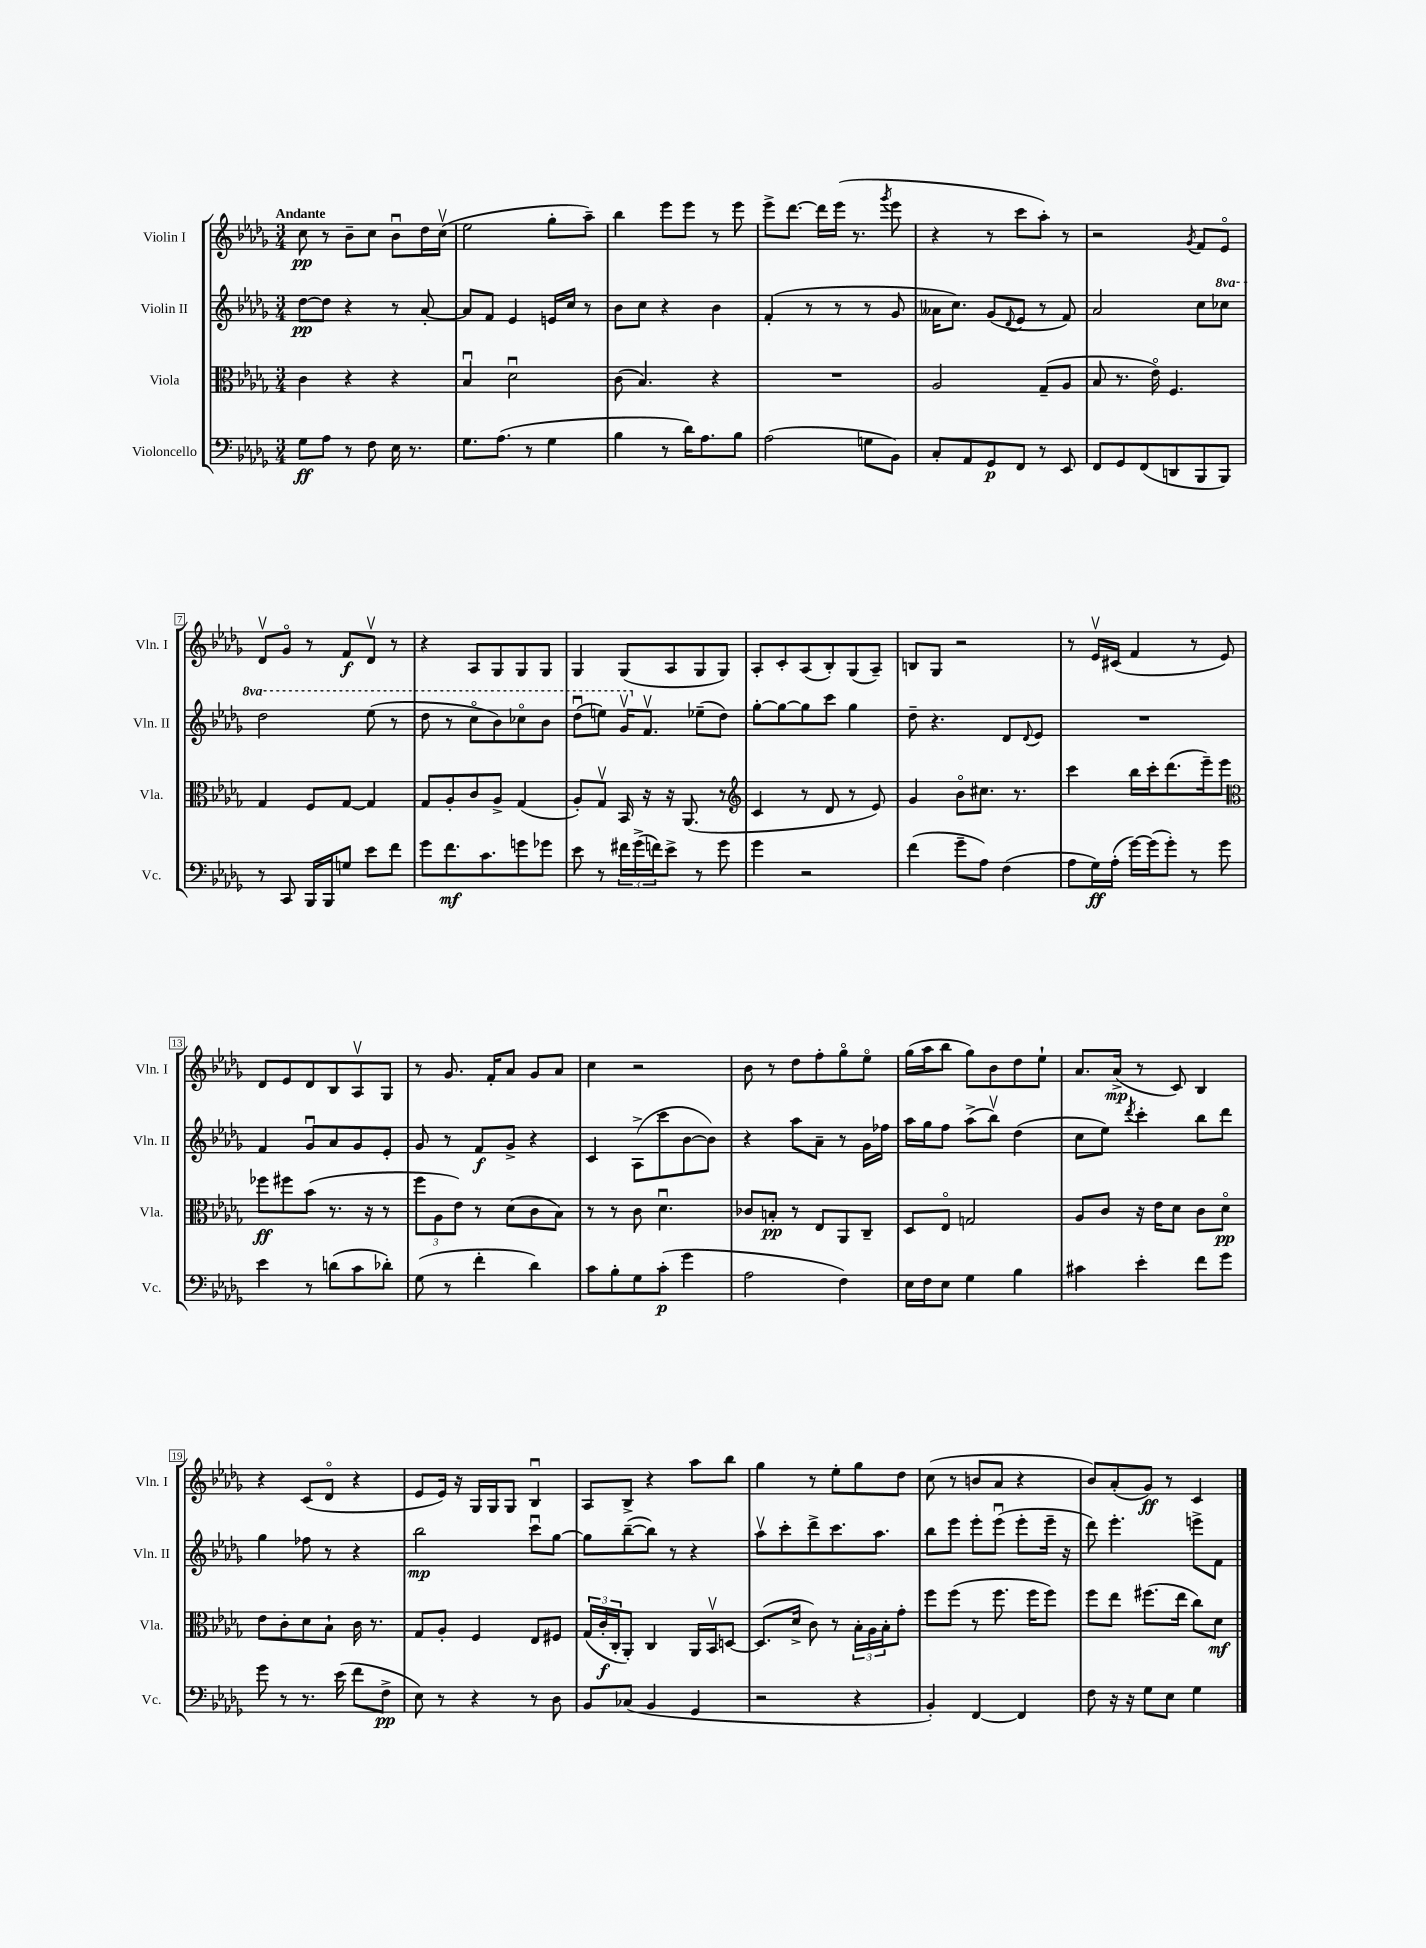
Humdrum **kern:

**kern	**dynam	**kern	**dynam	**kern	**dynam	**kern	**dynam
*part4	*part4	*part3	*part3	*part2	*part2	*part1	*part1
*staff4	*staff4	*staff3	*staff3	*staff2	*staff2	*staff1	*staff1
*I"Violoncello	*	*I"Viola	*	*I"Violin II	*	*I"Violin I	*
*I'Vc.	*	*I'Vla.	*	*I'Vln. II	*	*I'Vln. I	*
*clefF4	*	*clefC3	*	*clefG2	*	*clefG2	*
*k[b-e-a-d-g-]	*	*k[b-e-a-d-g-]	*	*k[b-e-a-d-g-]	*	*k[b-e-a-d-g-]	*
*M3/4	*	*M3/4	*	*M3/4	*	*M3/4	*
=1	=1	=1	=1	=1	=1	=1	=1
!	!	!	!	!	!	!LO:TX:a:B:t=Andante	!
8G-\L	ff	4c\	.	[8dd-\L	pp	8cc\	pp
8A-\J	.	.	.	8dd-\J]	.	8r	.
8r	.	4r	.	4r	.	8b-~\L	.
8F\	.	.	.	.	.	8cc\J	.
16E-\	.	4r	.	8r	.	8b-u\L	.
8.r	.	.	.	.	.	.	.
.	.	.	.	[8a-'/	.	16dd-\L	.
.	.	.	.	.	.	(16ccv\JJ	.
=2	=2	=2	=2	=2	=2	=2	=2
8.G-\L	.	4B-u/	.	8a-/L]	.	2ee-\	.
.	.	.	.	8f/J	.	.	.
(8.A-\J	.	.	.	.	.	.	.
.	.	2d-u\	.	4e-/	.	.	.
8r	.	.	.	.	.	.	.
4G-\	.	.	.	16en/LL	.	8gg-'\L	.
.	.	.	.	16cc/JJ	.	.	.
.	.	.	.	8r	.	8aa-~\J)	.
=3	=3	=3	=3	=3	=3	=3	=3
4B-\	.	(8c\	.	8b-\L	.	4bb-\	.
.	.	4.B-/)	.	8cc\J	.	.	.
8r	.	.	.	4r	.	8eee-\L	.
16d-\KL)	.	.	.	.	.	8eee-\J	.
8.A-\	.	.	.	.	.	.	.
.	.	4r	.	4b-\	.	8r	.
8B-\J	.	.	.	.	.	8eee-\	.
=4	=4	=4	=4	=4	=4	=4	=4
(2A-\	.	2.r	.	(4f'/	.	8eee-^\L	.
.	.	.	.	.	.	[8.ddd-\J	.
.	.	.	.	8r	.	.	.
.	.	.	.	.	.	16ddd-\LL]	.
.	.	.	.	8r	.	(16eee-\JJ	.
.	.	.	.	.	.	8.r	.
8Gn\L	.	.	.	8r	.	.	.
.	.	.	.	.	.	8qggg-/	.
8BB-\J)	.	.	.	8g-/	.	8eee-\	.
=5	=5	=5	=5	=5	=5	=5	=5
8C'/L	.	2A-/	.	16a--X\KL	.	4r	.
.	.	.	.	8.cc\J)	.	.	.
8AA-/	.	.	.	.	.	.	.
8GG-/	p	.	.	(8g-/L	.	8r	.
.	.	.	.	8qqd-/	.	.	.
8FF/J	.	.	.	8e-/J	.	8ccc\L	.
8r	.	(8G-~/L	.	8r	.	8aa-'\J)	.
8EE-/	.	8A-/J	.	8f/)	.	8r	.
=6	=6	=6	=6	=6	=6	=6	=6
8FF/L	.	8B-/	.	2a-/	.	2r	.
8GG-/	.	8.r	.	.	.	.	.
(8FF/	.	.	.	.	.	.	.
.	.	16e-\)	.	.	.	.	.
8DDn/	.	4.F/	.	.	.	.	.
.	.	.	.	.	.	8qg-/	.
8BBB-/	.	.	.	8cc\L	.	8f/L	.
*	*	*	*	*8va	*	*	*
8BBB-/J)	.	.	.	8ccc-X\J	.	8e-/J	.
!!LO:LB:g=z
=7	=7	=7	=7	=7	=7	=7	=7
8r	.	4G-/	.	2ddd-\	.	8d-v/L	.
8CC/	.	.	.	.	.	8g-/J	.
16BBB-/LL	.	8F/L	.	.	.	8r	.
16BBB-/J	.	.	.	.	.	.	.
8Gn/J	.	[8G-/J	.	.	.	8f/L	f
8e-\L	.	4G-/]	.	(8eee-\	.	8d-v/J	.
8f\J	.	.	.	8r	.	8r	.
=8	=8	=8	=8	=8	=8	=8	=8
8g-\L	.	8G-/L	.	8ddd-\	.	4r	.
8.f\	mf	8A-'/	.	8r	.	.	.
.	.	8c/	.	8ccc\L	.	8A-/L	.
8.c\	.	.	.	.	.	.	.
.	.	8A-^/J	.	8bb-\)	.	8G-/	.
8gn\	.	(4G-/	.	8ccc-X\	.	8G-/	.
8g-X\J	.	.	.	8bb-\J	.	8G-/J	.
=9	=9	=9	=9	=9	=9	=9	=9
8e-\	.	8A-'/L)	.	(8ddd-u\L	.	4G-/	.
8r	.	8G-v/J	.	8eeen\J)	.	.	.
24f#X\LL	.	16BB-/	.	16gg-v/KL	.	(8G-/L	.
(24g-^\	.	.	.	.	.	.	.
*	*	*	*	*X8va	*	*	*
.	.	16r	.	8.fv/J	.	.	.
24fn\J)	.	.	.	.	.	.	.
8e-^\J	.	16r	.	.	.	8A-/	.
.	.	(8.AA-/	.	.	.	.	.
8r	.	.	.	(8ee-X~\L	.	8G-/	.
8g-\	.	8r	.	8dd-\J)	.	8G-/J)	.
=10	=10	=10	=10	=10	=10	=10	=10
*	*	*clefG2	*	*	*	*	*
4g-\	.	4c/	.	[8gg-'\L	.	8A-'/L	.
.	.	.	.	8gg-\_	.	8c'/	.
2r	.	8r	.	8gg-\]	.	(8A-/	.
.	.	8d-/	.	8ccc\J	.	8B-'/)	.
.	.	8r	.	4gg-\	.	(8G-/	.
.	.	8e-/)	.	.	.	8A-~/J)	.
=11	=11	=11	=11	=11	=11	=11	=11
(4f\	.	4g-/	.	8dd-~\	.	8Bn/L	.
.	.	.	.	4.r	.	8G-/J	.
8g-~\L	.	8b-\L	.	.	.	2r	.
8A-\J)	.	8.cc#X\J	.	.	.	.	.
(4F\	.	.	.	8d-/L	.	.	.
.	.	8.r	.	.	.	.	.
.	.	.	.	8qqd-/	.	.	.
.	.	.	.	8e-/J	.	.	.
=12	=12	=12	=12	=12	=12	=12	=12
8A-\L	.	4ccc\	.	2.r	.	8r	.
16G-\L)	ff	.	.	.	.	16e-v/LL	.
(16A-'\JJ	.	.	.	.	.	(16c#X/JJ	.
[16g-\LL)	.	16bb-\LL	.	.	.	4f/	.
(16g-\J]	.	16ccc'\J	.	.	.	.	.
8g-'\J)	.	(8.ddd-\	.	.	.	.	.
8r	.	.	.	.	.	8r	.
.	.	16eee-~\k)	.	.	.	.	.
8g-\	.	8eee-\J	.	.	.	8e-/)	.
!!LO:LB:g=z
=13	=13	=13	=13	=13	=13	=13	=13
*	*	*clefC3	*	*	*	*	*
4e-\	.	8ff-X\L	ff	4f/	.	8d-/L	.
.	.	8ff#X\	.	.	.	8e-/	.
8r	.	(8b-\J	.	8g-u/L	.	8d-/	.
(8dn\L	.	8.r	.	8a-/	.	8B-/	.
8c\	.	.	.	8g-/	.	8A-v/	.
.	.	16r	.	.	.	.	.
8d-X'\J)	.	8r	.	8e-'/J	.	8G-/J	.
=14	=14	=14	=14	=14	=14	=14	=14
(8G-\	.	12ff\L	.	8g-/	.	8r	.
.	.	12A-\	.	.	.	.	.
8r	.	.	.	8r	.	8.g-/	.
.	.	12e-\J)	.	.	.	.	.
4f'\	.	8r	.	8f/L	f	.	.
.	.	.	.	.	.	16f'/KL	.
.	.	(8d-\L	.	8g-^/J	.	8a-/J	.
4d-\)	.	8c\	.	4r	.	8g-/L	.
.	.	8B-\J)	.	.	.	8a-/J	.
=15	=15	=15	=15	=15	=15	=15	=15
8c\L	.	8r	.	4c/	.	4cc\	.
8B-'\	.	8r	.	.	.	.	.
8G-\	.	8c\	.	(8A-^\L	.	2r	.
(8c'\J	p	4.d-u\	.	8ccc\	.	.	.
4g-\	.	.	.	[8b-\	.	.	.
.	.	.	.	8b-\J])	.	.	.
=16	=16	=16	=16	=16	=16	=16	=16
2A-\	.	8c-X/L	.	4r	.	8b-\	.
.	.	8Bn'/J	pp	.	.	8r	.
.	.	8r	.	8aa-\L	.	8dd-\L	.
.	.	8E-/L	.	8a-~\J	.	8ff'\	.
4F\)	.	8AA-/	.	8r	.	8gg-\	.
.	.	8C~/J	.	16g-\LL	.	8ee-\J	.
.	.	.	.	16ff-X\JJ	.	.	.
=17	=17	=17	=17	=17	=17	=17	=17
16E-\LL	.	8D-/L	.	16aa-\LL	.	(16gg-\LL	.
16F\J	.	.	.	16gg-\J	.	16aa-\J	.
8E-\J	.	8E-/J	.	8ff\J	.	8bb-\J	.
4G-\	.	2Gn/	.	(8aa-^\L	.	8gg-\L)	.
.	.	.	.	8bb-v\J)	.	8b-\	.
4B-\	.	.	.	(4dd-\	.	8dd-\	.
.	.	.	.	.	.	8ee-`\J	.
=18	=18	=18	=18	=18	=18	=18	=18
4c#X\	.	8A-/L	.	8cc\L	.	8.a-/L	.
.	.	8c/J	.	8ee-\J)	.	.	.
.	.	.	.	.	.	(16a-^/Jk	mp
.	.	.	.	8qddd-/	.	.	.
4e-'\	.	16r	.	4ccc'\	.	8r	.
.	.	16e-\KL	.	.	.	.	.
.	.	8d-\J	.	.	.	8c/)	.
8f\L	.	8c\L	.	8bb-\L	.	4B-/	.
8g-\J	.	8d-\J	pp	8ddd-\J	.	.	.
!!LO:LB:g=z
=19	=19	=19	=19	=19	=19	=19	=19
8g-\	.	8e-\L	.	4gg-\	.	4r	.
8r	.	8c'\	.	.	.	.	.
8.r	.	8d-\	.	8ff-X\	.	(8c/L	.
.	.	8B-`\J	.	8r	.	8d-/J	.
(16e-\	.	.	.	.	.	.	.
8f\L	.	16c\	.	4r	.	4r	.
.	.	8.r	.	.	.	.	.
8F^\J	pp	.	.	.	.	.	.
=20	=20	=20	=20	=20	=20	=20	=20
8E-\)	.	8G-/L	.	2bb-\	mp	8e-/L	.
8r	.	8A-'/J	.	.	.	16e-/Jk)	.
.	.	.	.	.	.	16r	.
4r	.	4F/	.	.	.	16G-/LL	.
.	.	.	.	.	.	16G-/J	.
.	.	.	.	.	.	8G-/J	.
8r	.	8E-/L	.	8cccu\L	.	4B-u/	.
8D-\	.	8F#X/J	.	[8gg-\J	.	.	.
=21	=21	=21	=21	=21	=21	=21	=21
8BB-/L	.	(24G-/LL	.	8gg-\L]	.	8A-/L	.
.	.	24c'/	f	.	.	.	.
.	.	24C'/J	.	.	.	.	.
(8C-X/J	.	8AA-'/J)	.	([8bb-~\	.	8B-^/J	.
4BB-/	.	4C/	.	8bb-\J])	.	4r	.
.	.	.	.	8r	.	.	.
4GG-/	.	16AA-/LL	.	4r	.	8aa-\L	.
.	.	16BB-v/J	.	.	.	.	.
.	.	[8Dn/J	.	.	.	8bb-\J	.
=22	=22	=22	=22	=22	=22	=22	=22
2r	.	(8.D/L]	.	8aa-v\L	.	4gg-\	.
.	.	.	.	8ccc'\	.	.	.
.	.	16d-^/Jk	.	.	.	.	.
.	.	8c\)	.	8ddd-^\	.	8r	.
.	.	8r	.	8.ccc\	.	8ee-'\L	.
4r	.	24B-'\LL	.	.	.	8gg-\	.
.	.	24A-\	.	.	.	.	.
.	.	.	.	8.aa-\J	.	.	.
.	.	24B-'\J	.	.	.	.	.
.	.	8g-'\J	.	.	.	8dd-\J	.
=23	=23	=23	=23	=23	=23	=23	=23
4BB-'/)	.	8ff\L	.	8bb-\L	.	(8cc\	.
.	.	(8ff\J	.	8eee-\J	.	8r	.
[4FF/	.	8r	.	8eee-'\L	.	8bn/L	.
.	.	8.ff\	.	(8eee-u\J	.	8a-/J	.
4FF/]	.	.	.	8eee-'\L	.	4r	.
.	.	16ff\KL	.	.	.	.	.
.	.	8ff\J)	.	16eee-~\Jk	.	.	.
.	.	.	.	16r	.	.	.
=24	=24	=24	=24	=24	=24	=24	=24
8F\	.	8ff\L	.	8ddd-\)	.	8b-/L)	.
16r	.	8ee-\J	.	4.eee-'\	.	(8a-'/	.
16r	.	.	.	.	.	.	.
8G-\L	.	(8.ff#X\L	.	.	.	8g-/J)	ff
8E-\J	.	.	.	.	.	8r	.
.	.	16ee-\Jk	.	.	.	.	.
4G-\	.	8cc\L)	.	8eeen^\L	.	4c/	.
.	.	8d-\J	mf	8f\J	.	.	.
==	==	==	==	==	==	==	==
*-	*-	*-	*-	*-	*-	*-	*-
